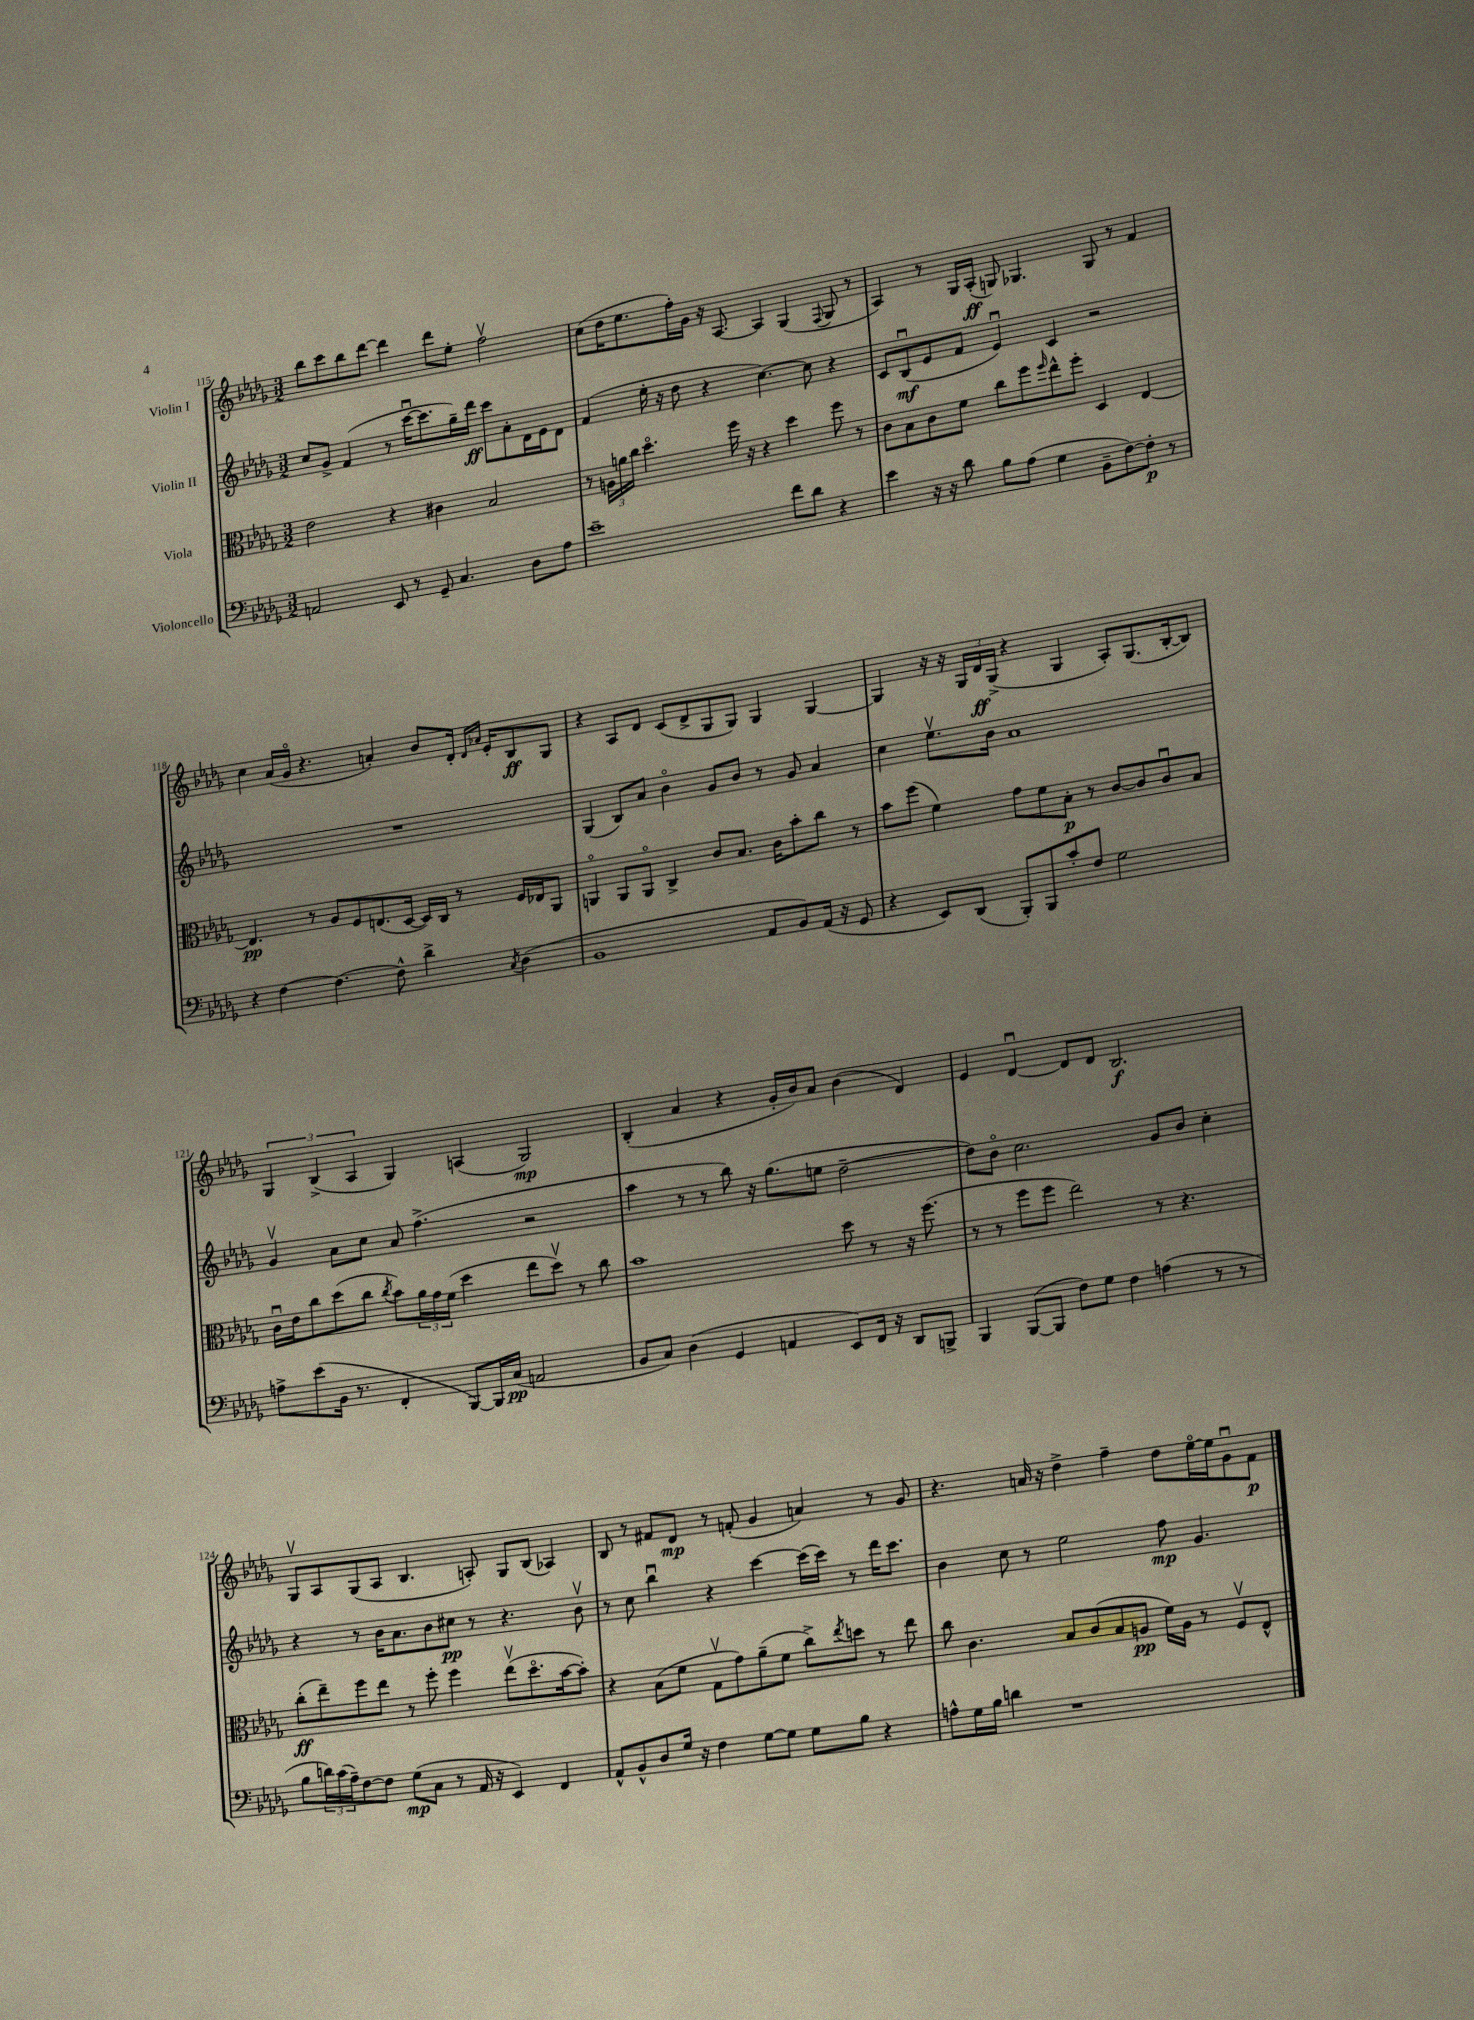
<<
\new StaffGroup <<
\new Staff = "s0" \with { instrumentName = "Violin I" } {
    \clef treble \key des \major \numericTimeSignature \time 3/2
    bes''8 c'''8 bes''8 des'''8~ des'''4 des'''8 ees''8-. f''2\upbow |
    c''8( des''16 ees''8. f''16-.) ges'16 r16 aes8.~ aes4 ges4( \appoggiatura { f8 } ges8 r8 |
    aes4) r8 ges16 aes16-.\ff( g8) ges4. ges8 r8 f'4 |
    c''4 aes'16( ges'16\flageolet r4. a'4-.) bes'8 des'16-. \grace { des'16 aes'16 } ees'16-. bes8\ff ges8 |
    r4 aes8 des'8 c'8( des'8-> ges8 ges8) ges4 ges4~ |
    ges4 r16 r16 \tuplet 3/2 { ges16 des'16\ff ges16->( } r4 ges4 aes8-.) ges8.( bes16~-. bes8) |
    \tuplet 3/2 { ges4 bes4->( aes4 } ges4) a4( ges2\mp) |
    bes4-.( aes'4 r4 ges'16-. bes'16) aes'8 bes'4( des'4) |
    ees'4 des'4~\downbow des'8 des'8 bes2.\f |
    ges8\upbow aes8 ges8( aes8 bes4. a8-.) ges8 bes8( aes4) |
    bes8 r8 fis'8 des'8\mp r8 f'8-.( ges'4 a'4) r8 ges'8 |
    r4. a'16 r16 des''4-> f''4-- des''8 ees''16~\flageolet ees''16 ges'8\downbow f'8\p \bar "|." |
}
\new Staff = "s1" \with { instrumentName = "Violin II" } {
    \clef treble \key des \major \numericTimeSignature \time 3/2
    c''8 ges'8-> f'4( r8 c'''16~\downbow c'''8. ges''16--) des'''16\ff c'''8 aes'8-. des'16 ees'16 des'8 |
    f'4( ees''16-. r16 des''8 r4 c''4.~) c''8 r4 |
    c'8 bes8\downbow\mf( ees'8 f'8 ees'4\downbow) c'4 r2 |
    R1. |
    ges4( bes8) aes'8 bes'4\flageolet ges'8 bes'8 r8 ges'8 aes'4 |
    c''4 ees''8.\upbow bes'16 aes'1 |
    ges'4\upbow aes'8 c''8 aes'8 f''4.->( r2 |
    aes''4 r8 r8 bes''8) r16 ges''8.( e''8 des''2~-- |
    des''8) bes'8\flageolet c''2. ges'8 bes'8 c''4-. |
    r4 r8 bes'16 aes'8. bes'8 cis''8\pp r8 r4. bes'8\upbow |
    r8 c''8 bes''4\downbow r4 c'''4~ c'''16( c'''16) r8 des'''16 c'''8. |
    bes'4 c''8 r8 ees''2 f''8\mp ges'4. \bar "|." |
}
\new Staff = "s2" \with { instrumentName = "Viola" } {
    \clef alto \key des \major \numericTimeSignature \time 3/2
    ees'2 r4 cis'4 bes2 |
    r8 \tuplet 3/2 { a16 a'16 c''16 } des''4.\flageolet f''16 r16 r4 des''4 f''8 r8 |
    c'8 bes8 c'8 f'8 c''8 f''8 \grace { f''16 } ees''8-^ f''8-. des4 ees4~ |
    ees4.\pp r8 aes8 f8 e8.( des16~ des16) c16 r8 f16 ees16 aes,8 |
    a,4\flageolet a,8 a,8\flageolet c4-> c'8 bes8. c'16 bes'8-. c''8 r8 |
    bes'8 f''8( f'4) ges'8 f'8 bes8-.\p r8 c'8~ c'8 c'8\downbow bes8 |
    c'16\downbow ees'16 c''8 des''8( c''8 \acciaccatura { c''8 } bes'8) \tuplet 3/2 { aes'16 ges'16 f'16( } des''4 ees''8 des''8\upbow) r8 c''8 |
    bes'1 des''8 r8 r16 f''8.( |
    r8 r8 f''8 f''8 ees''2) r8 r4. |
    c''8-.\ff( ees''8--) f''8 ees''8 r8 f''8-. f''4 ees''8\upbow( des''8.\flageolet bes'16~ bes'8-.) |
    r4 bes8( f'8 ges8\upbow ges'8) aes'8--( f'8 c''8->) \acciaccatura { ees''8 } d''8 r8 ees''8 |
    c''8 c'4. bes8 c'8( bes8 a8\pp f'16) a16 r8 f8\upbow ees8-^ \bar "|." |
}
\new Staff = "s3" \with { instrumentName = "Violoncello" } {
    \clef bass \key des \major \numericTimeSignature \time 3/2
    a,2 ees,8 r8 ges,8-- c4. des8 aes8 |
    ees'1-- f'8 des'8 r4 |
    ees'4 r16 r16 des'8 bes8 aes8( ges4 bes,8-- f8~) f8-.\p r8 |
    r4 f4~ f4.~ f8-^ des'4-> \acciaccatura { c8 } des4( |
    bes,1 aes,8 bes,8) aes,16( r16 ges,8 |
    r4 ees,8) des,8( bes,,8-.) bes,,8 c'8-. f8 ges2 |
    a8-> ees'8( bes,16 r8. f,4-. bes,,8~) bes,,16 c16\pp( a,2 |
    bes,8 c8) des4( ges,4 a,4 ees,8) f,16 r16 des,8 b,,8-> |
    bes,,4 bes,,8~( bes,,8 f8) ges8 f4 a4( r8 r8 |
    bes8 \tuplet 3/2 { d'16) c'16( aes16--) } f8~ f8 ges8\mp( c8 r8 aes,16 r16 ees,4) f,4 |
    aes,8-^ bes,8-^ des8 ges16 r16 f4 ges8~ ges8 ges8 bes8 r4 |
    a8-^ ges16 bes16 d'4 r1 \bar "|." |
}
>>
>>
\layout { \context { \Score currentBarNumber = #115 } }
